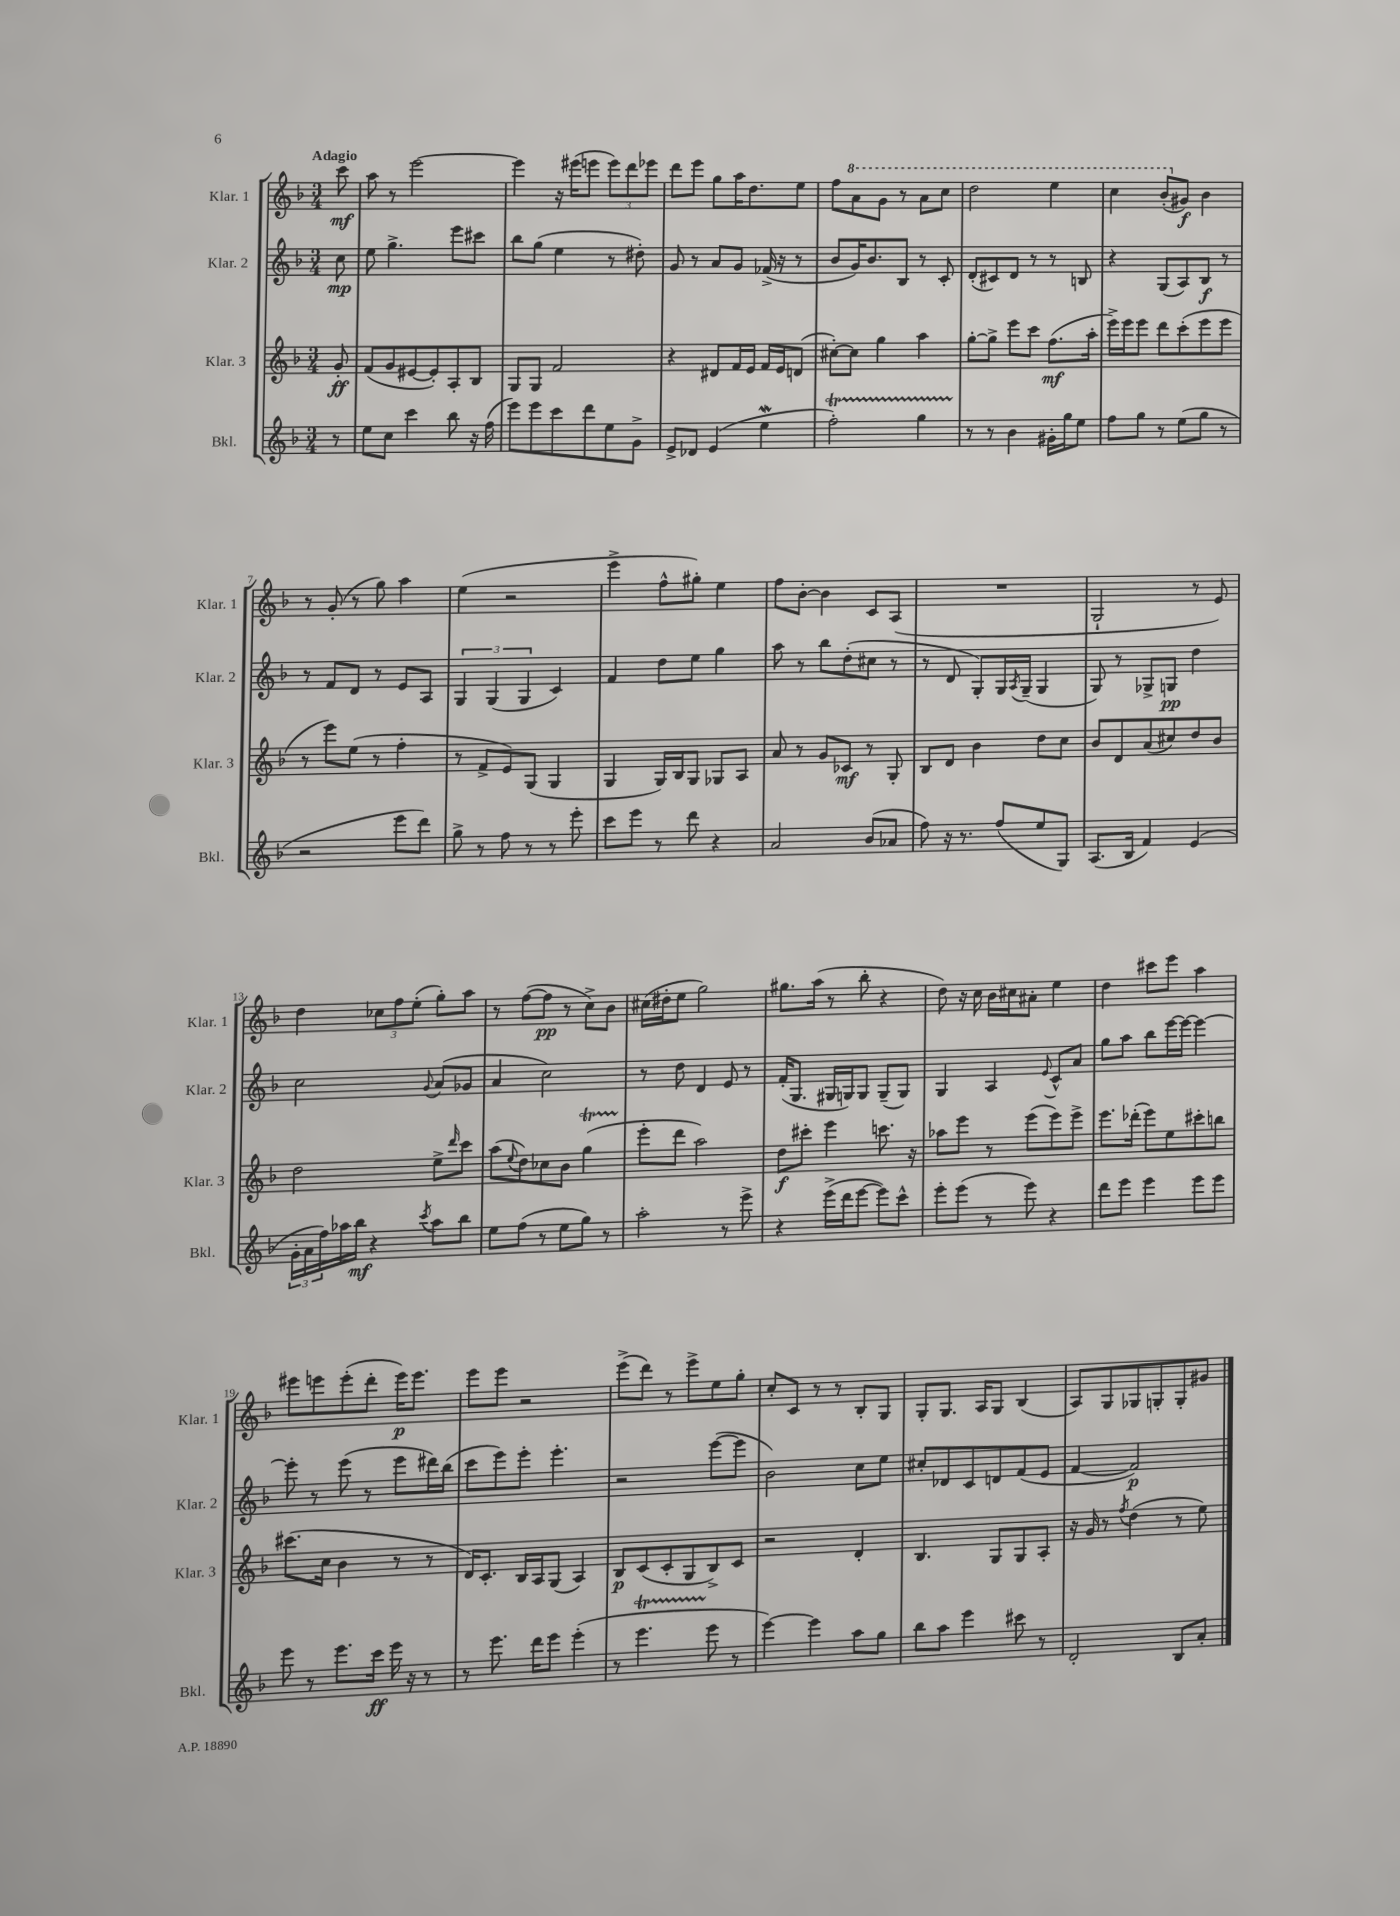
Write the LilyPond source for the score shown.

<<
\new StaffGroup <<
\new Staff = "s0" \with { instrumentName = "Klar. 1" shortInstrumentName = "Klar. 1" } {
    \clef treble \key f \major \numericTimeSignature \time 3/4 \partial 8 \tempo "Adagio"
    c'''8\mf |
    a''8 r8 e'''2~ |
    e'''4 r16 eis'''16( e'''8 \tuplet 3/2 { e'''8) d'''8 ees'''8 } |
    d'''8 e'''8 g''8 a''16 d''8. e''8 |
    f''8 \ottava #1 a''8 g''8 r8 a''8 c'''8 |
    d'''2 e'''4 |
    c'''4 bes''8-.( \ottava #0 gis'8\f) bes'4 |
    r8 g'8-.( r8 g''8) a''4 |
    e''4( r2 |
    e'''4-> f''8-^ gis''8-.) e''4 |
    f''8 bes'8~-. bes'4 c'8 a8( |
    R2. |
    g2-! r8 e'8) |
    d''4 \tuplet 3/2 { ces''8 f''8 e''8-.( } g''8-.) a''8 |
    r8 f''8~( f''8\pp r8 c''8->) bes'8 |
    cis''16( dis''16-. e''8 g''2) |
    gis''8. a''16( r8 bes''8-. r4 |
    d''8) r16 c''16 bes'16 cis''16 ais'8-. e''4 |
    d''4 cis'''8 e'''8 a''4 |
    eis'''8 e'''8 e'''8-.( d'''8-. e'''16\p) e'''8. |
    e'''8 e'''8 r2 |
    e'''8->( d'''8) r8 e'''8-> e''8 g''8-. |
    c''8-. c'8 r8 r8 bes8-. g8 |
    g8-. g8. a16 g8 bes4( |
    a8) g8 ges8 g8-. g8-. gis'8 \bar "|." |
}
\new Staff = "s1" \with { instrumentName = "Klar. 2" shortInstrumentName = "Klar. 2" } {
    \clef treble \key f \major \numericTimeSignature \time 3/4 \partial 8
    c''8\mp |
    e''8 g''4.-> e'''8 cis'''8 |
    bes''8 g''8( e''4 r8 dis''8-.) |
    g'8 r8 a'8 g'8 fes'16->( r16 r8 |
    bes'8 g'16) bes'8. bes8 r8 c'8-. |
    d'8-.( cis'8) d'8 r8 r8 b8 |
    r4 g8( a8) bes8\f r8 |
    r8 f'8 d'8 r8 e'8 a8 |
    \tuplet 3/2 { g4 g4( g4 } c'4) |
    f'4 d''8 e''8 g''4 |
    a''8 r8 bes''8 d''8-.( cis''8 r8 |
    r8 d'8 g8-.) g16 \acciaccatura { a8 } g16--( g4 |
    g8) r8 ges8-> g8\pp d''4 |
    c''2 \appoggiatura { g'8 } a'8( ges'8 |
    a'4 c''2) |
    r8 d''8 d'4 e'8 r8 |
    f'16-.( g8. gis16 g16) g8 g8--( g8) |
    g4 a4 \appoggiatura { e'8 } c'8-^ a'8 |
    g''8 a''8 bes''8 e'''16~ e'''16~ e'''4~ |
    e'''8-. r8 e'''8( r8 e'''8 dis'''16) bes''16( |
    c'''8 e'''8) e'''8-. e'''4.-. |
    r2 e'''8~( e'''8 |
    bes'2) c''8 e''8 |
    cis''8-. des'8 c'8 d'8 f'8( e'8 |
    f'4~ f'2\p) \bar "|." |
}
\new Staff = "s2" \with { instrumentName = "Klar. 3" shortInstrumentName = "Klar. 3" } {
    \clef treble \key f \major \numericTimeSignature \time 3/4 \partial 8
    g'8-.\ff |
    f'8( g'8 eis'8~ eis'8-.) a8-. bes8 |
    g8 g8 f'2 |
    r4 dis'8 f'16 e'16 f'16 e'16 d'8( |
    cis''8~-.) cis''8 g''4 a''4 |
    g''8~-. g''8-> e'''8 c'''8 f''8.\mf( a''16-. |
    e'''16->) e'''16 e'''8 d'''8 c'''8-.( e'''8 e'''8 |
    r8 e'''8) e''8( r8 f''4-. |
    r8 f'8-> e'8) g8( g4 |
    g4 g16) bes16 g8 ges8 a8 |
    a'8 r8 g'8 ces'8\mf r8 g8-. |
    bes8 d'8 bes'4 d''8 c''8 |
    bes'8 d'8 a'8( cis''8) d''8 bes'8 |
    d''2 e''8-> \grace { d'''16 } c'''8 |
    a''8( \appoggiatura { e''8 } d''8) ces''8 bes'8 g''4\startTrillSpan( |
    e'''8-.\stopTrillSpan d'''8 a''2) |
    d''8\f cis'''8-. e'''4 c'''8. r16 |
    aes''8 e'''8 r8 e'''8( e'''8) e'''8-> |
    e'''8. des'''16-.( e'''8) e''8 cis'''8-. b''8 |
    cis'''8.( c''16 bes'4 r8 r8 |
    d'16) c'8.-. bes16 a16 g8( a4) |
    bes8\p c'8( c'8-. g8 bes8->) c'8 |
    r2 d'4-. |
    bes4. g8 g8 a8-. |
    r16 g'16 r8 \acciaccatura { f''8 } d''4( r8 e''8) \bar "|." |
}
\new Staff = "s3" \with { instrumentName = "Bkl." shortInstrumentName = "Bkl." } {
    \clef treble \key f \major \numericTimeSignature \time 3/4 \partial 8
    r8 |
    e''8 c''8 c'''4 bes''8 r16 f''16( |
    e'''8) e'''8 c'''8 d'''8 e''8 g'8-> |
    e'8-> des'8 e'4( e''4\mordent |
    f''2-.\startTrillSpan) g''4 |
    r8\stopTrillSpan r8 bes'4 gis'16-. g''16 e''8 |
    f''8 g''8 r8 e''8( g''8 r8 |
    r2 e'''8 d'''8) |
    g''8-> r8 f''8 r8 r8 e'''8-. |
    c'''8 e'''8 r8 d'''8 r4 |
    a'2 bes'8( aes'8 |
    f''8) r16 r8. f''8( e''8 g8) |
    a8.( bes16 f'4) e'4( |
    \tuplet 3/2 { g'16-. a'16 f''16) } aes''16 bes''16\mf r4 \acciaccatura { c'''8 } aes''8 bes''8 |
    e''8 f''8( r8 e''8 g''8) r8 |
    a''2-. r8 e'''8-> |
    r4 e'''16->( d'''16 e'''8~ e'''8) c'''8-^ |
    e'''8-. e'''8( r8 e'''8) r4 |
    d'''8 e'''8 e'''4 e'''8 e'''8 |
    e'''8 r8 e'''8. c'''16\ff e'''16 r16 r8 |
    r8 e'''8. d'''16 e'''8 e'''4-.( |
    r8 e'''4.\startTrillSpan e'''8\stopTrillSpan r8 |
    e'''4~) e'''4 a''8 g''8 |
    bes''8 a''8 e'''4 cis'''8 r8 |
    d'2-. bes8 a'8-. \bar "|." |
}
>>
>>
